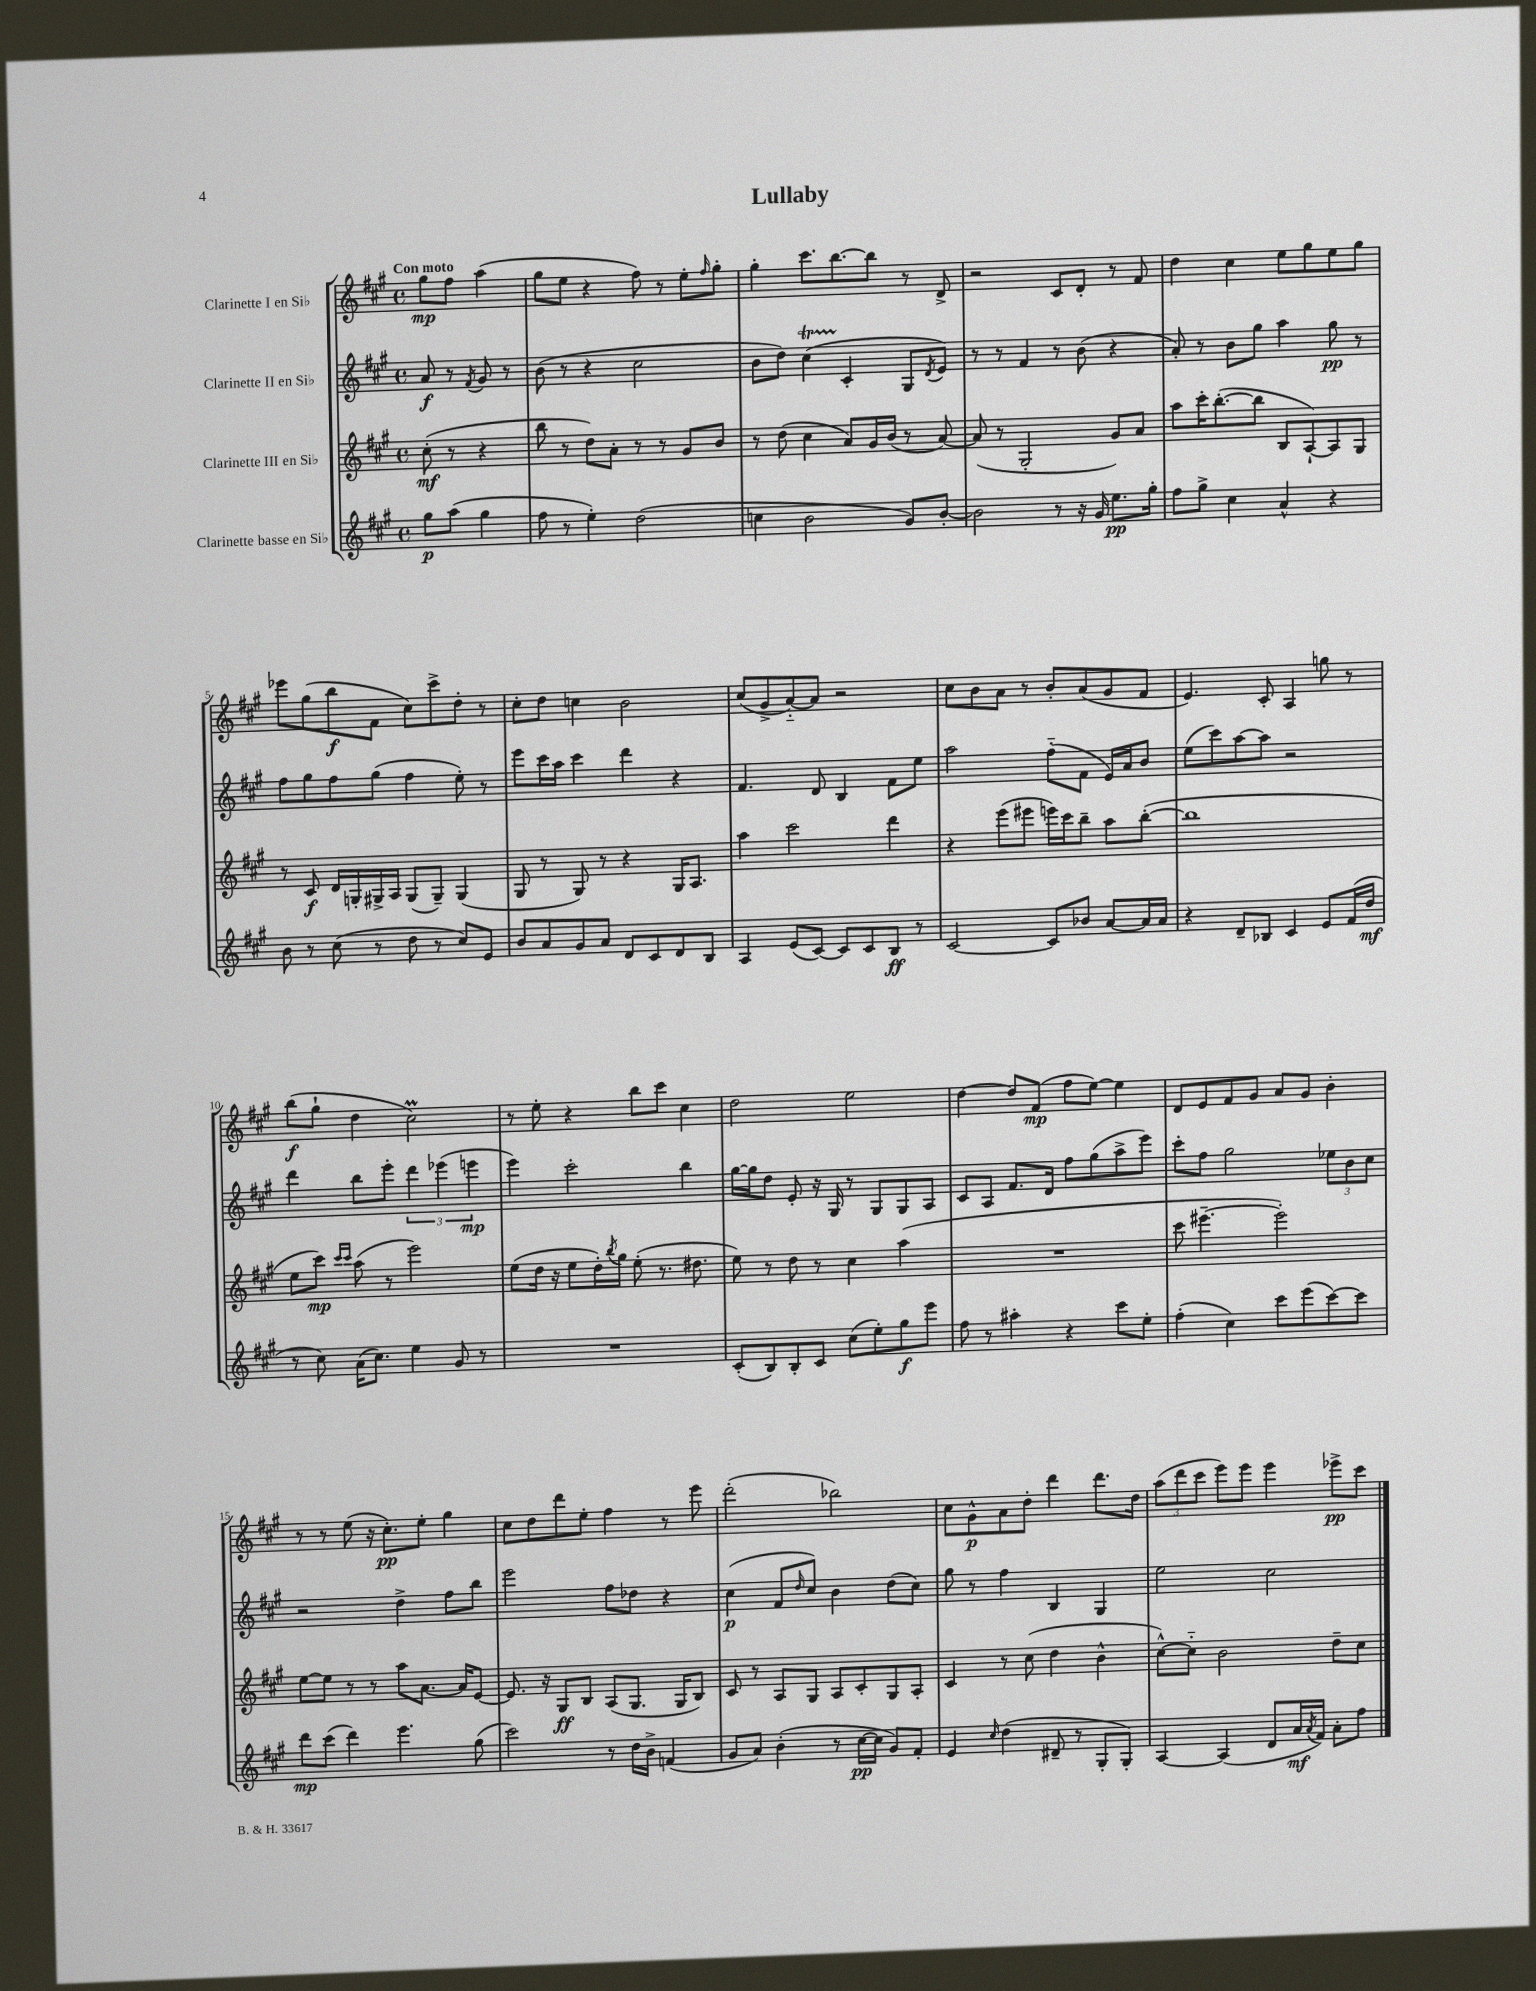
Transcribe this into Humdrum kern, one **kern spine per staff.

**kern	**kern	**kern	**kern
*staff4	*staff3	*staff2	*staff1
*clefG2	*clefG2	*clefG2	*clefG2
*k[f#c#g#]	*k[f#c#g#]	*k[f#c#g#]	*k[f#c#g#]
*M4/4	*M4/4	*M4/4	*M4/4
*met(c)	*met(c)	*met(c)	*met(c)
8gg#\L	(8cc#'\	8a/	8gg#\L
(8aa\J	8r	8r	8ff#\J
.	.	8qf#/	.
4gg#\	4r	8g#/	(4aa\
.	.	8r	.
=	=	=	=
8ff#\	8bb\	(8b\	8gg#\L
8r	8r	8r	8ee\J
4ee'\)	8dd\L)	4r	4r
.	8a'\J	.	.
(2dd\	8r	2cc#\	8ff#\)
.	8r	.	8r
.	8g#/L	.	8ee'\L
.	.	.	16qqff#/
.	8b/J	.	8gg#'\J
=	=	=	=
4cc\	8r	8b\L	4gg#'\
.	(8dd\	8dd\J)	.
2b\	4cc#\	(4cc#\	8.ccc#\L
.	.	.	[8.bb\
.	8a/L)	4c#'/	.
.	16g#/L	.	8bb\]J
.	(16b/JJ	.	.
8g#/L)	8r	8G#/L	8r
.	.	8qd/	.
[8b'/J	[8a/)	8e/J)	8d^/
=	=	=	=
2b\]	(8a/]	8r	2r
.	8r	8r	.
.	2G#'/	4f#/	.
8r	.	8r	8c#/L
16r	.	(8b\	8d'/J
16g#/	.	.	.
8.ee\L	8g#/L)	4r	8r
.	8a/J	.	8f#/
16gg#'\Jk	.	.	.
=	=	=	=
8ff#\L	8aa\L	8a'/)	4dd\
8gg#^\J	16ccc#'\K	8r	.
.	([8.bb'\	.	.
4cc#\	.	8b\L	4cc#\
.	8bb\]J	8gg#\J	.
4a^^/	8B/L	4aa\	8ee\L
.	[8A`/)	.	8gg#\
4r	8A/]	8gg#\	8ee\
.	8G#/J	8r	8gg#\J
=	=	=	=
8b\	8r	8ff#\L	8eee-\L
8r	8c#/	8gg#\	(8gg#\
(8cc#\	16d/LL	8ff#\	8bb\
.	16G'/	.	.
8r	16G#^/	(8gg#\J	8f#\J
.	16A/JJ	.	.
8dd\	(8G#/L	4ff#\	8cc#\L)
8r	8G#~/J)	.	8ccc#^\
8cc#/L)	(4G#/	8ee'\)	8dd'\J
8e/J	.	8r	8r
=	=	=	=
8b/L	8G#/	8eee\L	8cc#'\L
8a/	8r	16ccc#\L	8dd\J
.	.	16aa\JJ	.
8g#/	8G#/)	4ccc#\	4cc\
8a/J	8r	.	.
8d/L	4r	4ddd\	2b\
8c#/	.	.	.
8d/	16G#/LK	4r	.
.	8.A/J	.	.
8B/J	.	.	.
=	=	=	=
4A/	4aa\	4.f#/	(8cc#/L
.	.	.	8g#^/
(8e/L	2ccc#\	.	[8a'~/)
[8c#/J)	.	8d/	8a/]J
8c#/]L	.	4B/	2r
8c#/	.	.	.
8B/J	4ddd\	8f#\L	.
8r	.	8ee\J	.
=	=	=	=
[2c#/	4r	2aa\	8cc#\L
.	.	.	8b\
.	(8eee\L	.	8a\J
.	8eee#\J	.	8r
8c#/]L	16eee\LL)	(8ff#'~\L	8b'/L
.	16ccc#\J	.	.
8b-/J	8bb~\J	8f#\J	(8a/
[8a/L	8aa\L	16e/LL)	8g#/
.	.	16a/J	.
16a/]L	([8bb'\J	8b/J	8f#/J
16a/JJ	.	.	.
=	=	=	=
4r	1bb]	(8ee\L	4.e/)
.	.	8ccc#\)	.
8d~/L	.	[8aa\	.
8B-/J	.	8aa\]J	8c#'/
4c#/	.	2r	4A/
8e/L	.	.	8gg\
(16f#/L	.	.	8r
16dd/JJ	.	.	.
=	=	=	=
8r	8ee\L	4ddd\	(8bb\L
8cc#\)	8ccc#\J)	.	8gg#`\J
.	16qqccc#/LL	.	.
.	16qqccc#/JJ	.	.
(16a\LK	(8aa\	8bb\L	4dd\
8.cc#\J)	.	.	.
.	8r	8eee'\J	.
4ee\	2eee\)	6ddd\	2cc#\)
.	.	(6eee-\	.
8g#/	.	.	.
.	.	6eee\	.
8r	.	.	.
=	=	=	=
1r	(8ee\L	4eee\)	8r
.	16dd\Jk	.	8ee'\
.	16r	.	.
.	8ee\L	2ccc#'\	4r
.	16dd'\L)	.	.
.	8qbb/	.	.
.	16gg#\JJ	.	.
.	(8ee'\	.	8bb\L
.	8.r	.	8ccc#\J
.	.	4bb\	4cc#\
.	8.dd#\	.	.
=	=	=	=
(8c#'/L	8ee\)	[16gg#\LL	2dd\
.	.	16gg#\]J	.
8B/)	8r	8dd\J	.
8B'/	8dd\	8e'/	.
8c#/J	8r	16r	.
.	.	16G#/	.
(8cc#\L	4cc#\	8r	2ee\
8ee'\)	.	8G#/L	.
8gg#\	(4aa\	8G#/	.
8eee\J	.	8A/J	.
=	=	=	=
8ff#\	1r	8c#/L	[4dd\
8r	.	8A/J	.
4aa#'\	.	8.f#/L	8dd/]L
.	.	.	(8f#/J
.	.	16d/Jk	.
4r	.	8ff#\L	8ff#\L
.	.	(8gg#\	[8ee\J)
8ccc#\L	.	8aa^\	4ee\]
8ee'\J	.	8eee\J)	.
=	=	=	=
(4ff#'\	8ccc#\	8ccc#'\L	8d/L
.	[4.eee#~\	8ff#\J	8e/
4cc#\)	.	2gg#\	8f#/
.	.	.	8g#/J
8ccc#\L	2eee#'\])	.	8a/L
(8eee\	.	.	8g#/J
[8ccc#\)	.	12ee-\L	4b'\
.	.	12b\	.
8ccc#\]J	.	.	.
.	.	12cc#\J	.
=	=	=	=
8ddd\L	[8ee\L	2r	8r
(8ccc#\J	8ee\]J	.	8r
4ddd\)	8r	.	(8ee\
.	8r	.	16r
.	.	.	8.cc#'\L)
4.eee\	8aa\L	4dd^\	.
.	[8.a\J	.	8ee'\J
.	.	8ff#\L	4gg#\
.	16a/]LK	.	.
(8gg#\	[8e/J	8bb\J	.
=	=	=	=
2ccc#\)	8.e/]	2eee\	8cc#\L
.	.	.	8dd\
.	16r	.	.
.	8G#/L	.	8ddd\
.	8B/J	.	8ee'\J
8r	(8A/L	8ff#\L	4ff#\
16dd\LL	8.G#/J	8dd-\J	.
16b^\JJ	.	.	.
(4f/	.	4r	8r
.	16G#/LK	.	.
.	8B/J)	.	8eee\
=	=	=	=
8g#/L	8c#/	(4cc#\	(2ddd'\
8a/J)	8r	.	.
(4b'\	8A/L	8f#/L	.
.	.	16qqdd/	.
.	8G#/J	8cc#/J)	.
8r	8A/L	4b\	2bb-\)
[16cc#\LL	8c#'/	.	.
16cc#\]JJ	.	.	.
8g#/L)	8G#/	(8dd\L	.
8f#'/J	8A'/J	8cc#\J)	.
=	=	=	=
4e/	4c#/	8gg#\	8cc#\L
.	.	8r	8g#^^\
16qqcc#/	.	.	.
(4dd\	8r	4ff#\	8a\
.	(8cc#\	.	8dd'\J
8d#~/	4dd\	4B/	4ddd\
8r	.	.	.
8G#'/L	4b^^\	4G#/	8.ddd\L
8G#'/J)	.	.	.
.	.	.	16dd\Jk
=	=	=	=
[4A/	[8cc#^^\L)	2ee\	(12aa\L
.	.	.	12ddd\
.	8cc#'~\]J	.	.
.	.	.	12ccc#\J
(4A/]	2b\	.	8eee\L)
.	.	.	8eee\J
8d/L	.	2cc#\	4eee\
16a/L	.	.	.
8qa/	.	.	.
16f#/JJ)	.	.	.
8a'\L	8dd~\L	.	8eee-^\L
8ff#\J	8cc#\J	.	8ccc#\J
==	==	==	==
*-	*-	*-	*-
